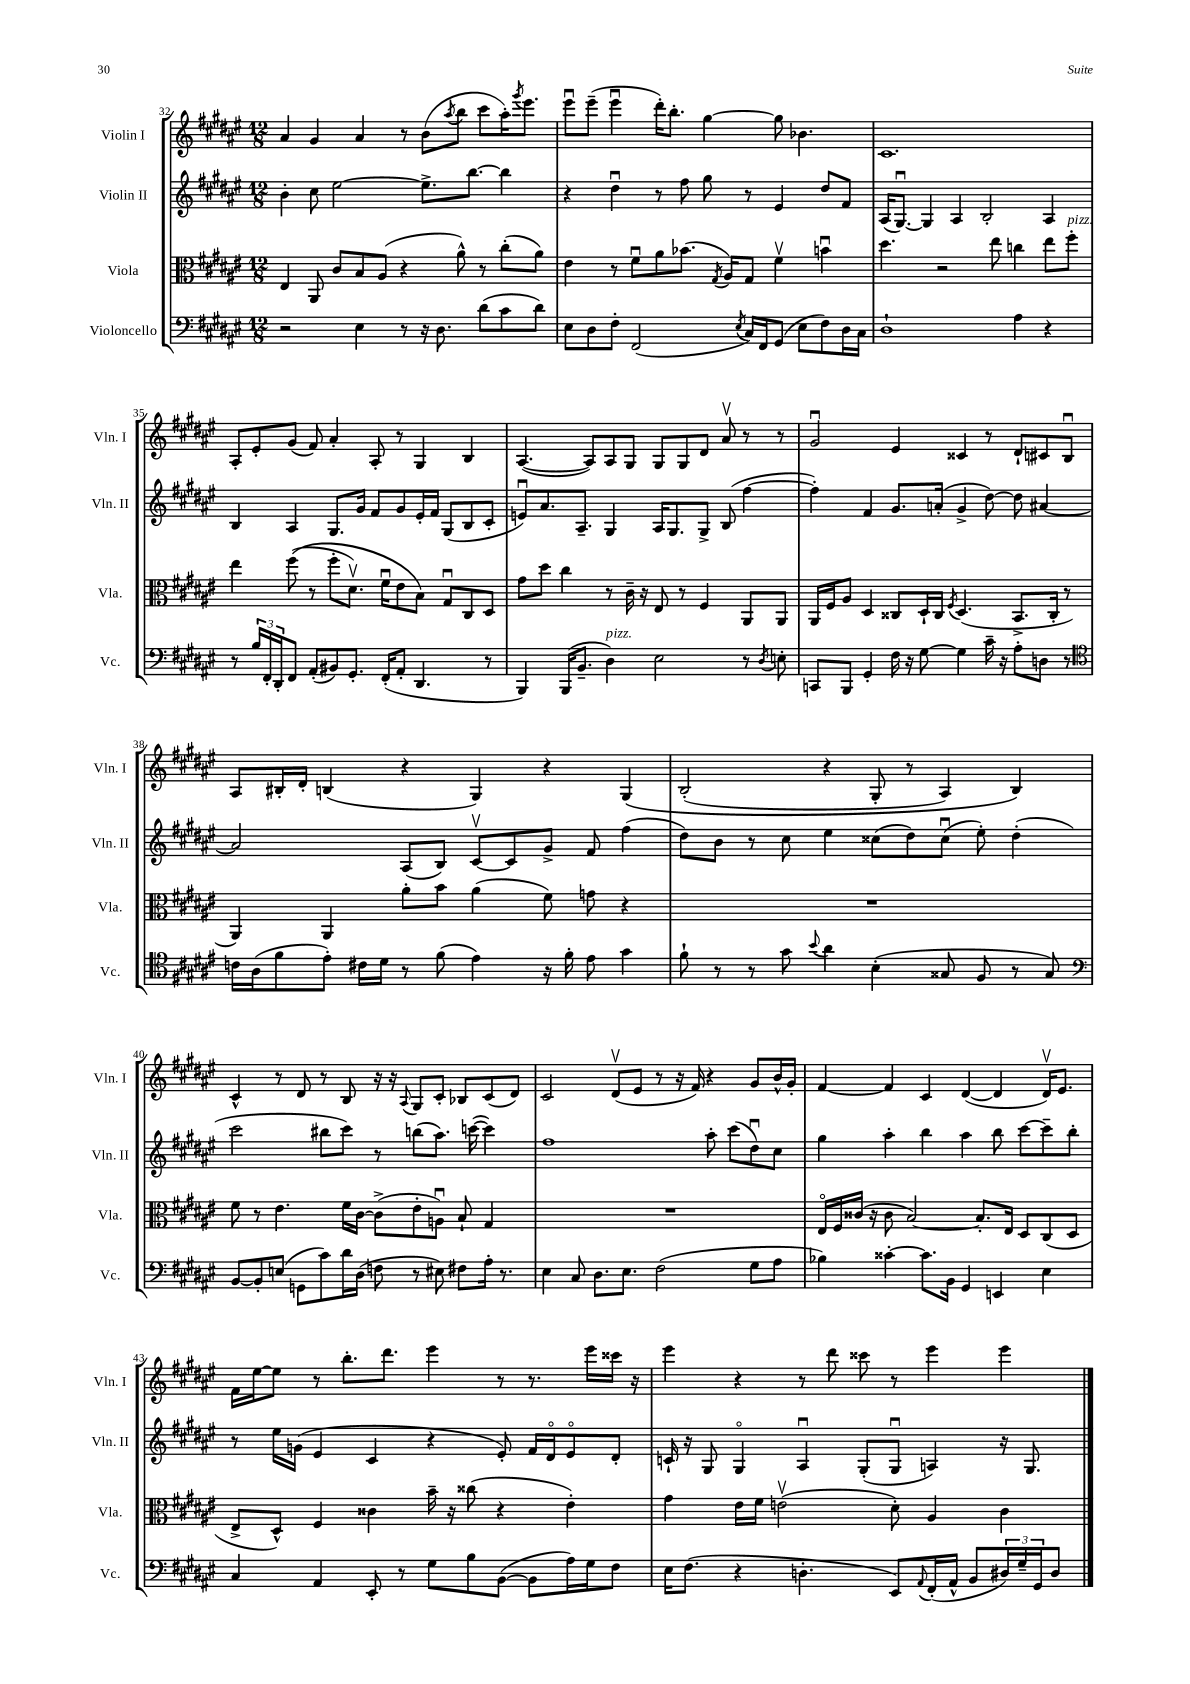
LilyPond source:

<<
\new StaffGroup <<
\new Staff = "s0" \with { instrumentName = "Violin I" shortInstrumentName = "Vln. I" } {
    \clef treble \key fis \major \numericTimeSignature \time 12/8
    ais'4 gis'4 ais'4 r8 b'8( \acciaccatura { ais''8 } b''8 cis'''8 ais''16-.) \acciaccatura { gis'''8 } eis'''8. |
    eis'''8\downbow eis'''8--( eis'''4\downbow dis'''16-.) b''8.-. gis''4~ gis''8 bes'4. |
    cis'1. |
    ais8-. eis'8-. gis'8( fis'8) ais'4-. ais8-. r8 gis4 b4 |
    ais4.~( ais8) ais8 gis8 gis8 gis8 dis'8 ais'8\upbow r8 r8 |
    gis'2\downbow eis'4 cisis'4 r8 dis'8-! cis'8 b8\downbow |
    ais8 bis16-. dis'16-. b4( r4 gis4) r4 gis4\( |
    b2-.( r4 gis8-. r8 ais4) b4\) |
    cis'4-^ r8 dis'8 r8 b8 r16 r16 \appoggiatura { ais8 } gis8 cis'8-. bes8 cis'8( dis'8) |
    cis'2 dis'8\upbow( eis'8 r8 r16 fis'16) r4 gis'8 b'16-^ gis'16-. |
    fis'4~ fis'4 cis'4 dis'4~( dis'4 dis'16\upbow) eis'8. |
    fis'16 eis''16~ eis''8 r8 b''8.-. dis'''8. eis'''4 r8 r8. eis'''16 cisis'''16 r16 |
    eis'''4 r4 r8 dis'''8 cisis'''8 r8 eis'''4 eis'''4 \bar "|." |
}
\new Staff = "s1" \with { instrumentName = "Violin II" shortInstrumentName = "Vln. II" } {
    \clef treble \key fis \major \numericTimeSignature \time 12/8
    b'4-. cis''8 eis''2~ eis''8.-> b''8.~ b''4 |
    r4 dis''4\downbow r8 fis''8 gis''8 r8 eis'4 dis''8 fis'8 |
    ais16( gis8.~\downbow) gis4 ais4 b2-. ais4 |
    b4 ais4 gis8. gis'16 fis'8 gis'8 eis'16-. fis'16 gis8( b8 cis'8-. |
    e'8\downbow) ais'8. ais8.-- gis4 ais16 gis8. gis8-> b8( fis''4~ |
    fis''4-.) fis'4 gis'8. a'16-.( gis'4-> dis''8~) dis''8 ais'4~ |
    ais'2 ais8( b8) cis'8~\upbow cis'8 gis'8-> fis'8 fis''4( |
    dis''8) b'8 r8 cis''8 eis''4 cisis''8( dis''8) cisis''8\downbow( eis''8-.) dis''4-.( |
    cis'''2 bis''8 cis'''8) r8 b''8( ais''8.) c'''16~( c'''4) |
    fis''1 ais''8-. cis'''8( dis''8\downbow) cis''8 |
    gis''4 ais''4-. b''4 ais''4 b''8 cis'''8~ cis'''8-- b''8-. |
    r8 eis''16 g'16( eis'4 cis'4 r4 eis'8-.) fis'16 dis'16\flageolet eis'8\flageolet dis'8-. |
    c'16-! r16 gis8 gis4\flageolet ais4\downbow gis8-.( gis8\downbow a4) r16 gis8. \bar "|." |
}
\new Staff = "s2" \with { instrumentName = "Viola" shortInstrumentName = "Vla." } {
    \clef alto \key fis \major \numericTimeSignature \time 12/8
    eis4 ais,8 cis'8 b8 ais8( r4 ais'8-^) r8 cis''8-.( ais'8) |
    eis'4 r8 fis'8\downbow ais'8 bes'8.( \acciaccatura { gis8 } ais16) gis8 fis'4\upbow b'4\downbow |
    dis''4. r2 eis''8 c''4 eis''8 fis''8-.^\markup { \italic "pizz." } |
    eis''4 fis''8(\( r8 fis''8-. dis'8.\upbow) fis'16\downbow eis'8 b8\) gis8\downbow cis8 dis8 |
    gis'8 dis''8 cis''4 r8 cis'16-- r16 eis8 r8 fis4 ais,8 ais,8 |
    ais,16 fis16 ais8 dis4 cisis8 dis16-! cisis16 \acciaccatura { fis8 } dis4.( b,8.-> cisis16-. r8 |
    ais,4) ais,4 ais'8-. b'8 ais'4( fis'8) g'8 r4 |
    R1. |
    fis'8 r8 eis'4. fis'16 cis'16~ cis'8->( eis'8-. a8\downbow) b8-! gis4 |
    R1. |
    eis16\flageolet fis16 cisis'16( r16 cisis'8 b2~) b8.-. eis16 dis8 cis8( dis8 |
    eis8-> dis8-^) fis4 cisis'4 b'16-- r16 cisis''8( r4 eis'4-.) |
    gis'4 eis'16 fis'16 e'2\upbow( dis'8-.) ais4 cis'4 \bar "|." |
}
\new Staff = "s3" \with { instrumentName = "Violoncello" shortInstrumentName = "Vc." } {
    \clef bass \key fis \major \numericTimeSignature \time 12/8
    r2 eis4 r8 r16 dis8. dis'8( cis'8 dis'8) |
    eis8 dis8 fis8-. fis,2( \acciaccatura { eis8 } cis16) fis,16 gis,8( eis8 fis8) dis16 cis16 |
    dis1-! ais4 r4 |
    r8 \tuplet 3/2 { b16 fis,16-. dis,16-. } fis,8 ais,8-.( bis,8) gis,8.-. fis,16-.( ais,8-. dis,4. r8 |
    b,,4) b,,16( b,8.-- dis4^\markup { \italic "pizz." }) eis2 r8 \acciaccatura { dis8 } e8-. |
    c,8 b,,8 gis,4-. fis16 r16 gis8~ gis4 cis'16-- r16 ais8-. d8 r8 |
    \clef tenor c'16 ais16( fis'8 eis'8-.) cis'16 dis'16 r8 fis'8( eis'4) r16 fis'16-. eis'8 gis'4 |
    fis'8-! r8 r8 gis'8 \appoggiatura { b'8 } ais'4 b4-.( gisis8 fis8 r8 gisis8) |
    \clef bass b,8~ b,8-. e8( g,8 cis'8) dis'16 dis16( f8 r8 eis8) fis8 ais16-. r8. |
    eis4 cis8 dis8. eis8. fis2( gis8 ais8 |
    bes4) cisis'4~-. cisis'8. b,16 gis,4 e,4 eis4 |
    cis4 ais,4 eis,8-. r8 gis8 b8 b,8~( b,8 ais16) gis16 fis8 |
    eis16 fis8.( r4 d4.-. eis,8) \appoggiatura { ais,8 } fis,16-.( ais,16-^ b,8 \tuplet 3/2 { dis16) gis16-- gis,16 } dis8 \bar "|." |
}
>>
>>
\layout { \context { \Score currentBarNumber = #32 } }
